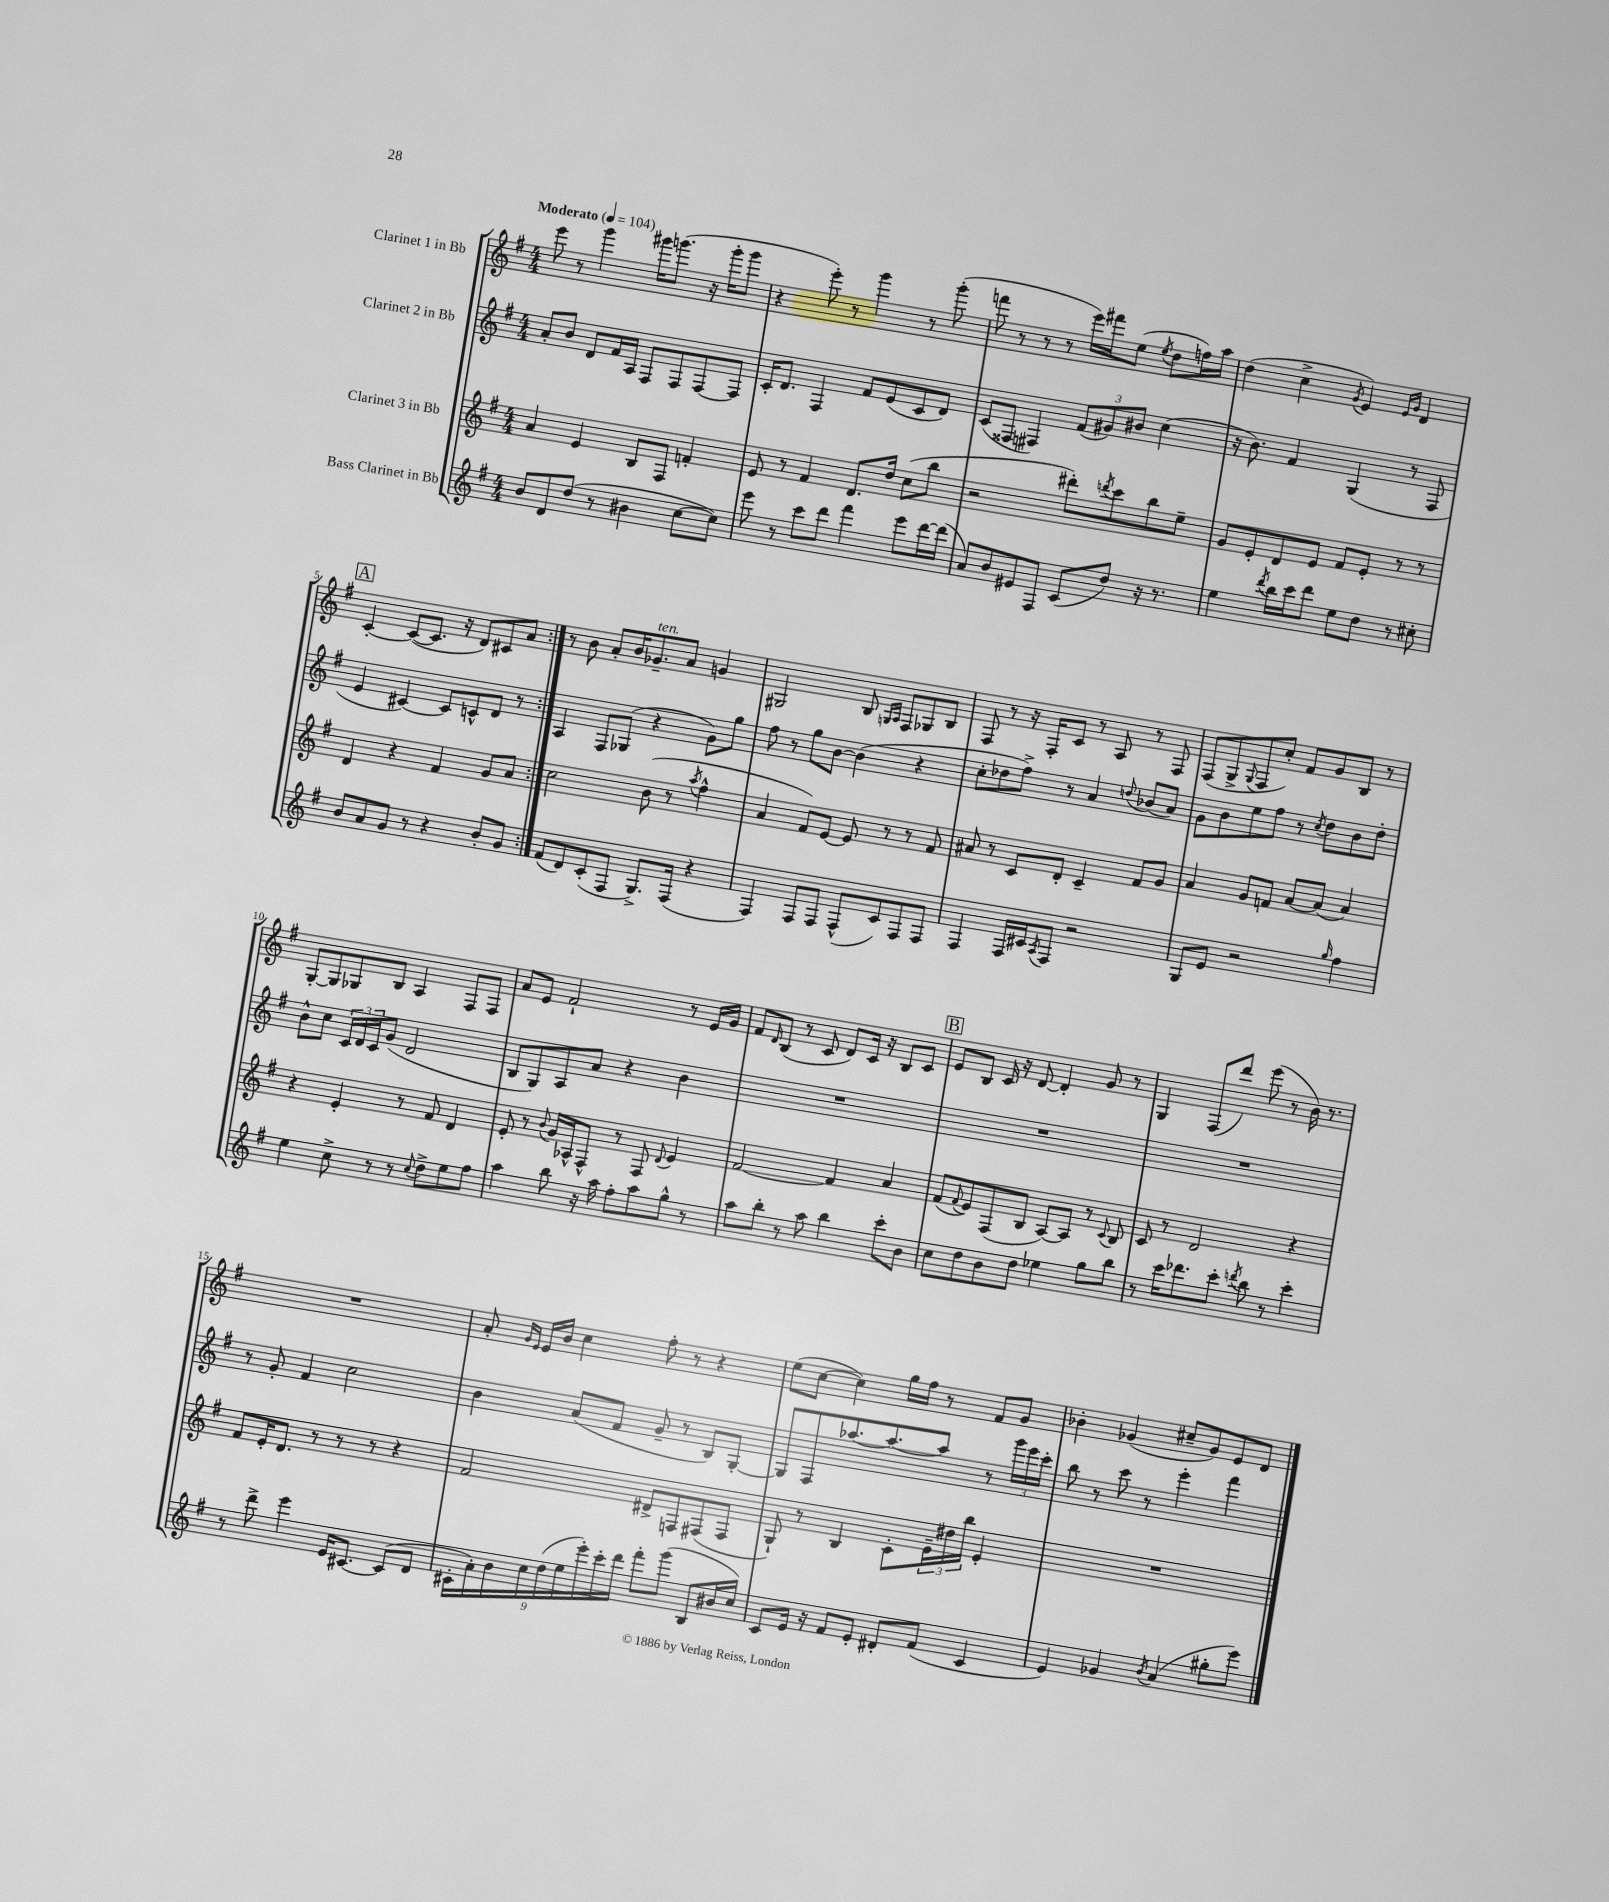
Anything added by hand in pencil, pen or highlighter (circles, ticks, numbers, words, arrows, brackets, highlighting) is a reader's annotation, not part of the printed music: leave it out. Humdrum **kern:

**kern	**kern	**kern	**kern
*part4	*part3	*part2	*part1
*staff4	*staff3	*staff2	*staff1
*I"Bass Clarinet in Bb	*I"Clarinet 3 in Bb	*I"Clarinet 2 in Bb	*I"Clarinet 1 in Bb
*clefG2	*clefG2	*clefG2	*clefG2
*k[f#]	*k[f#]	*k[f#]	*k[f#]
*M4/4	*M4/4	*M4/4	*M4/4
*MM104	*MM104	*MM104	*MM104
=1	=1	=1	=1
!	!	!	!LO:TX:a:B:t=Moderato
8b/L	4a/	8a'/L	8eee\
8d/	.	8b/J	8r
(8dd/J	4e/	8d/L	4ggg\
8r	.	16f#/L	.
.	.	16A/JJ	.
4b#X\	8B/L	8F#/L	16ggg#X\KL
.	.	.	(8.gggn\J
.	8F#/J	8F#/	.
[8cc\L	4fn'/	[8F#/	16r
.	.	.	16ggg'\KL
8cc\J])	.	8F#/J]	8ggg\J
=2	=2	=2	=2
8eee\	8e/	16c'/KL	4r
.	.	8.d/J	.
8r	8r	.	.
8ccc\L	4f#/	4F#/	8eee'\)
8ddd\J	.	.	8r
4fff#\	8.d/L	8f#/L	4ggg\
.	.	(8e/	.
.	16dd/Jk	.	.
8eee\L	(8cc\L	8c/	8r
[16ddd\L	8bb\J	8d/J)	(8ggg'\
(16ddd\JJ]	.	.	.
=3	=3	=3	=3
8a/L)	2r	(8c/L	8fffn\
8b/	.	8F##X/J	8r
8e#X/	.	4F#X/)	8r
8F#/J	.	.	8r
(8c/L	8ddd#X'\L)	(12f#/L	16eee\LL)
.	.	.	16fff#X\J
.	.	12g#X/)	.
.	8qdddn/	.	.
8dd/J)	8ccc\	.	(8ee\J
.	.	12b#X/J	.
.	.	.	8qee/
16r	8bb\	(4cc\	8dd\L
8.r	.	.	.
.	8ee~\J	.	16ffn\L)
.	.	.	16aa\JJ
=4	=4	=4	=4
4ee\	8g/L	16r	(4dd\
.	.	8.b\)	.
.	8e'/	.	.
8qddd/	.	.	.
16bb\LL	8d/	4f#/	4cc^\
16ccc\J	.	.	.
8ddd\J	8e/J	.	.
.	.	.	8qg/
8ee\L	8f#/L	(4G/	4e/)
8dd\J	8e'/J	.	.
.	.	.	16qqe/LL
.	.	.	16qqg/JJ
8r	8r	8r	4d/
8cc#X'\	8r	8F#/	.
!!LO:LB:g=z
!!LO:REH:place=s1:t=A
=5	=5	=5	=5
8b/L	4d/	4e/	[4c'/
8a/	.	.	.
8g/J	4r	[4c#X/)	(8c/L_
8r	.	.	8.c/J]
4r	4f#/	8c#/L]	.
.	.	.	16r
.	.	8cn^^/	8d/L)
8b'/L	8g/L	8d/J	8c#X/
8g/J	8a/J	8r	8a/J
=6:|!	=6:|!	=6:|!	=6:|!
(8f#/L	2cc\	4A/	8r
8d/)	.	.	8b\
(8c'/	.	8F#/L	8a'/L
8F#/J	.	(8G-X/J	16b/K
!	!	!	!LO:TX:a:i:t=ten.
.	.	.	8.g-X~/
8.G^/L)	(8b\	4r	.
.	8r	.	8a/J
(16F#/Jk	.	.	.
.	8qaa/	.	.
4r	4ff#^^\	8g\L)	4gn/
.	.	8gg\J	.
=7	=7	=7	=7
4F#/)	4a/	8ff#\	2G#X/
.	.	8r	.
8F#/L	8f#/L)	8gg\L	.
8F#/J	[8e/J	[8b\J	.
(8F#^^/L	8e/]	(4b\]	8B/
.	.	.	16qqGn/LL
.	.	.	16qqA/JJ
8c/)	8r	.	8F#/L
8F#/	8r	4r	8G-X/
8F#/J	8f#/	.	8B/J
=8	=8	=8	=8
4F#/	8a#X/	8cc'\L	8F#/
.	8r	8dd-X\	8r
16F#/LL	8c/L	8ff#^\J)	16r
16c#X/J	.	.	16F#'/KL
8qA/	.	.	.
8F#/J	8d'/J	8r	8c/J
2r	4c~/	4a/	8r
.	.	.	8A/
.	.	8qqddn/	.
.	8f#/L	(8b-X/L	8r
.	8g/J	8a/J)	8F#/
=9	=9	=9	=9
8G/L	4a/	8g\L	(8F#/L
8e/J	.	8b\	8G^/
.	.	.	8qqG/
2r	8g/L	8ee\	8F#/
.	8fn/J	8ff#\J	8cc'/J)
.	[8a/L	8r	8f#/L
.	.	8qcc/	.
.	(8a/J]	8dd\L	8g/
16qqgg/	.	.	.
4ff#\	4a/)	8b\	8B/J
.	.	8dd'\J	8r
!!LO:LB:g=z
=10	=10	=10	=10
4ee\	4r	8b^^\L	[8G'/L
.	.	8cc\J	8G/]
8cc^\	4e'/	24c/LL	8G-X/
.	.	24d/	.
.	.	24c/J	.
8r	.	(8g/J	8B/J
8r	8r	2d/	4A/
8qqcc/	.	.	.
8dd^\L	8f#/	.	.
8ee\	4d/	.	8F#/L
8ff#\J	.	.	8F#/J
=11	=11	=11	=11
4aa\	8e'/	8B/L	8a/L
.	8r	8G/)	8e/J
.	8qqb/	.	.
8bb\	16g/LL	8A/	2f#`/
.	16A-X^^/J	.	.
16r	8F#^^/J	8a/J	.
16aa\	.	.	.
8ff#'\L	8r	4r	.
8aa\	8F#/	.	.
.	8qqd/	.	.
8gg^^\J	4e/	4b\	8r
8r	.	.	16e/LL
.	.	.	16g/JJ
=12	=12	=12	=12
8aa\L	[2f#/	1r	8f#/L
.	.	.	16qqd/
8bb'\J	.	.	(8B/J
8r	.	.	8r
8aa\	.	.	8c/
4bb\	4f#/]	.	8d/L)
.	.	.	16c/Jk
.	.	.	16r
8ccc'\L	4a/	.	8B/L
8b\J	.	.	8c/J
!!LO:REH:place=s1:t=B
=13	=13	=13	=13
8cc\L	(8f#/L	1r	8e/L
.	8qqf#/	.	.
8dd\	8e/)	.	8B/J
8b\	(8F#/	.	16c/
.	.	.	16r
8dd\J	8B/J	.	[8d/
4ee-X\	[8A/L)	.	4d'/]
.	8A/J]	.	.
8gg\L	8r	.	8g/
.	8qqc/	.	.
8bb\J	8B/	.	8r
=14	=14	=14	=14
8r	8c/	1r	4G/
16ccc\KL	8r	.	.
8.ddd-X\	.	.	.
.	2d/	.	(8F#/L
8ccc'\J	.	.	8ddd/J)
8qdddn/	.	.	.
8bb\	.	.	(8eee\
8r	.	.	8r
4ccc'\	4r	.	16b\)
.	.	.	8.r
!!LO:LB:g=z
=15	=15	=15	=15
8r	8f#/L	8r	1r
8ddd^\	16e'/K	8g'/	.
.	8.d/J	.	.
4eee\	.	4f#/	.
.	8r	.	.
16e/KL	8r	2cc\	.
[8.c#X/J	.	.	.
.	8r	.	.
(8c#/L]	4r	.	.
8d/J	.	.	.
=16	=16	=16	=16
18c#X'\LL	2f#/	4b\	8a'/
18a'\)	.	.	.
18b\	.	.	.
.	.	.	16qqg/LL
.	.	.	16qqe/JJ
.	.	.	16e/LL
18cc\	.	.	.
.	.	.	16b/JJ
(18dd\	.	.	.
.	.	(8a/L	4cc\
18ee\	.	.	.
18eee'\)	.	.	.
.	.	8f#/J	.
18ccc'\	.	.	.
18ddd\JJ	.	.	.
8fff#'\L	8d#X^/L	8g~/	8ff#'\
(8ggg\J	8Fn/	8r	8r
8B/L	(8F#X/	8B/L)	4r
16b#X/L	8F#/J	[8G'/J	.
16cc/JJ)	.	.	.
=17	=17	=17	=17
8c/L	8G`/)	8G/L]	(8ee\L
16e/Jk	8r	8F#/	[8cc\J
16r	.	.	.
8f#/L	4B/	[8.aa-X/	4cc\])
8e'/J	.	.	.
.	.	8.aa-/_	.
8d#X'/L	8c'\L	.	16gg\LL
.	.	.	16ff#\JJ
(8f#/J	24e~\L	8aa-/J]	8r
.	24dd#X\	.	.
.	24bb\JJ	.	.
4c/	4e'/	8r	8f#/L
.	.	24ggg\LL	8g/J
.	.	24eee\	.
.	.	24ccc'\JJ	.
=18	=18	=18	=18
4e/)	1r	8bb\	4b-X'\
.	.	8r	.
4g-X/	.	8ccc\	(4g-X/
.	.	8r	.
8qb/	.	.	.
(4a/	.	4eee'\	8cc#X~/L
.	.	.	8g-/)
8gg#X'\L	.	4fff#\	8e/
8eee\J)	.	.	8d/J
==	==	==	==
*-	*-	*-	*-
